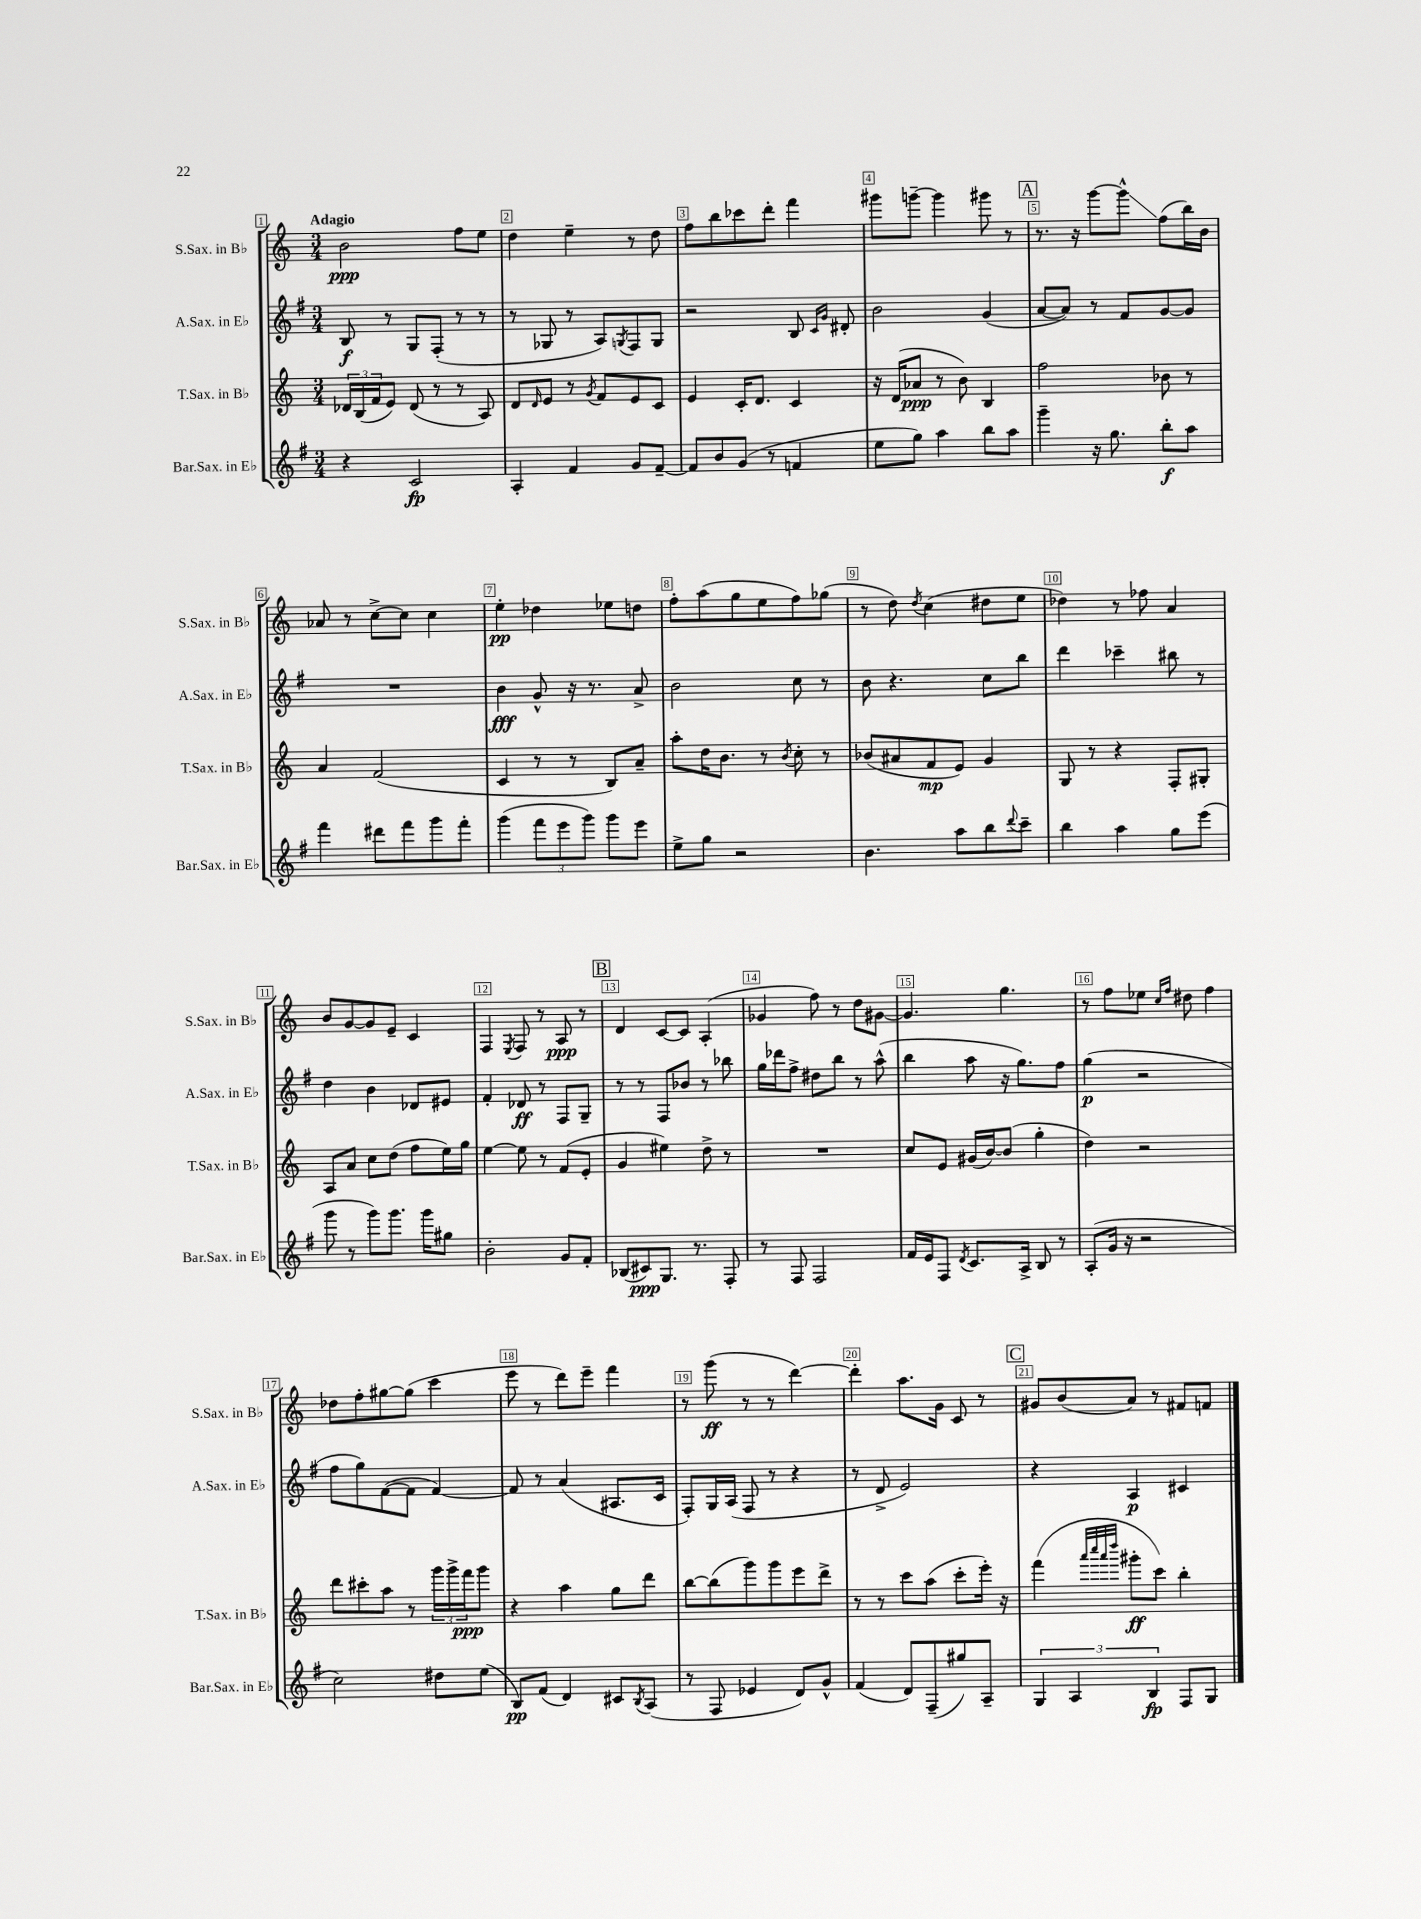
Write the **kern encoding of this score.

**kern	**kern	**kern	**kern
*staff4	*staff3	*staff2	*staff1
*clefG2	*clefG2	*clefG2	*clefG2
*k[f#]	*k[]	*k[f#]	*k[]
*M3/4	*M3/4	*M3/4	*M3/4
4r	24d-	8B	2b
.	(24B	.	.
.	24f	.	.
.	8e)	8r	.
2c	(8d-	8G	.
.	8r	(8F#'	.
.	8r	8r	8ff
.	8A)	8r	8ee
=	=	=	=
4A'	8d	8r	4dd
.	16qqd	.	.
.	8e	8G-	.
4f#	8r	8r	4ee~
.	8qg	.	.
.	8f	8A)	.
.	.	8qG	.
8g	8e	8F#	8r
[8f#~	8c	8G	8dd
=	=	=	=
8f#]	4e	2r	8ff
8b	.	.	8bb
(8g	16c'	.	8ccc-
.	8.d	.	.
8r	.	.	8ddd'
4f	4c	8B	4fff
.	.	16qqc	.
.	.	16qqg	.
.	.	8d#'	.
=	=	=	=
8ee	16r	2b	8ggg#
.	(16d	.	.
8gg)	8a-	.	[8ggg~
4aa	8r	.	4ggg]
.	8b)	.	.
8bb	4B	(4g	8ggg#
8aa	.	.	8r
=	=	=	=
4ggg~	2ff	[8a	8.r
.	.	8a])	.
.	.	.	16r
16r	.	8r	[8ggg
8.gg	.	.	.
.	.	8f#	8ggg^^]
8bb'	8b-	[8g	(8ff
8aa	8r	8g]	16bb)
.	.	.	16b
=	=	=	=
4fff#	4a	2.r	8a-
.	.	.	8r
8ddd#	(2f	.	[8cc^
8fff#	.	.	8cc]
8ggg	.	.	4cc
8fff#'	.	.	.
=	=	=	=
(4ggg	4c	4b	4ee'
12fff#	8r	8g^^	4dd-
12eee	.	.	.
.	8r	16r	.
12ggg)	.	.	.
.	.	8.r	.
8ggg	8B)	.	8ee-
8eee	8a~	8a^	8dd
=	=	=	=
8ee^	8aa'	2b	8ff'
8gg	16dd	.	(8aa
.	8.b	.	.
2r	.	.	8gg
.	8r	.	8ee
.	8qb	.	.
.	8cc'	8cc	8ff)
.	8r	8r	(8gg-
=	=	=	=
4.b	(8b-	8b	8r
.	8a#	4.r	8dd)
.	.	.	8qdd
.	8f	.	(4cc
8aa	8e)	.	.
8bb	4g	8cc	8dd#
8qqddd	.	.	.
8ccc~	.	8bb	8ee
=	=	=	=
4bb	8G	4ddd	4dd-)
.	8r	.	.
4aa	4r	4ccc-~	8r
.	.	.	8ff-
8gg	8F'	8bb#	4a
(8eee	8G#'	8r	.
=	=	=	=
8ggg	8A	4dd	8b
8r	8a	.	[8g
8ggg)	8cc	4b	8g]
8.ggg	(8dd	.	8e~
.	8ff	8d-	4c
16ggg	.	.	.
8gg#	16ee)	8e#	.
.	16gg	.	.
=	=	=	=
2b'	[4ee	4f#'	4F
.	.	.	8qE
.	8ee]	8d-	8F
.	8r	8r	8r
8g	(8f	8F#	8A
8f#'	8e'	8G~	8r
=	=	=	=
(8B-	4g	8r	4d
8c#)	.	8r	.
8.G	4ee#)	8F#	[8c
.	.	8b-	8c]
8.r	.	.	.
.	8dd^	8r	(4A'
8F#'	8r	8bb-	.
=	=	=	=
8r	2.r	16gg	4g-
.	.	16ddd-	.
8F#	.	8ff#^	.
2F#	.	8dd#	8ff)
.	.	8bb	8r
.	.	8r	8dd
.	.	(8aa^^	[8g#
=	=	=	=
16f#	8cc	4bb	4.g#]
16e	.	.	.
8F#	8e	.	.
8qd	.	.	.
8.c	(16g#	8aa	.
.	[16b)	.	.
.	(8b]	16r	4.gg
16A^	.	8.gg)	.
8B	4gg'	.	.
8r	.	8ff#	.
=	=	=	=
(8A'	4dd)	(4gg	8r
16g	.	.	8ff
16r	.	.	.
2r	2r	2r	8ee-
.	.	.	16qqcc
.	.	.	16qqff
.	.	.	8dd#
.	.	.	4ff
=	=	=	=
2cc)	8ddd	8ff#	8dd-
.	8ccc#'	8gg)	8ff'
.	8aa	([8f#	[8gg#
.	8r	8f#]	(8gg#]
8dd#	24ggg	[4f#)	4ccc
.	24ggg^	.	.
.	24fff	.	.
(8ee	8ggg	.	.
=	=	=	=
8B)	4r	8f#]	8eee
(8f#	.	8r	8r
4d)	4aa	(4a	8ddd)
.	.	.	8eee~
8c#	8gg	8.A#	4fff
8qB	.	.	.
(8A	8ddd	.	.
.	.	16c	.
=	=	=	=
8r	[8bb	8F#')	8r
8F#	(8bb]	16G	(8ggg
.	.	(16A	.
4e-	8ggg)	8F#	8r
.	8ggg	8r	8r
8d)	8eee	4r	[4ddd)
8g^^	8ddd^	.	.
=	=	=	=
(4f#	8r	8r	4ddd']
.	8r	8d^	.
8d)	8ccc	2e)	8.aa
(8F#~	(8aa	.	.
.	.	.	16g
8gg#)	8ccc'	.	8c
8A~	16eee')	.	8r
.	16r	.	.
=	=	=	=
6G	(4fff	4r	8g#
.	.	.	(8b
6A	.	.	.
.	32qqaaa	.	.
.	32qqcccc	.	.
.	32qqaaa	.	.
.	32qqdddd	.	.
.	8ggg#'	4A	8a)
6B	.	.	.
.	8ccc)	.	8r
8F#	4bb'	4c#	8f#
8G	.	.	8f
==	==	==	==
*-	*-	*-	*-
